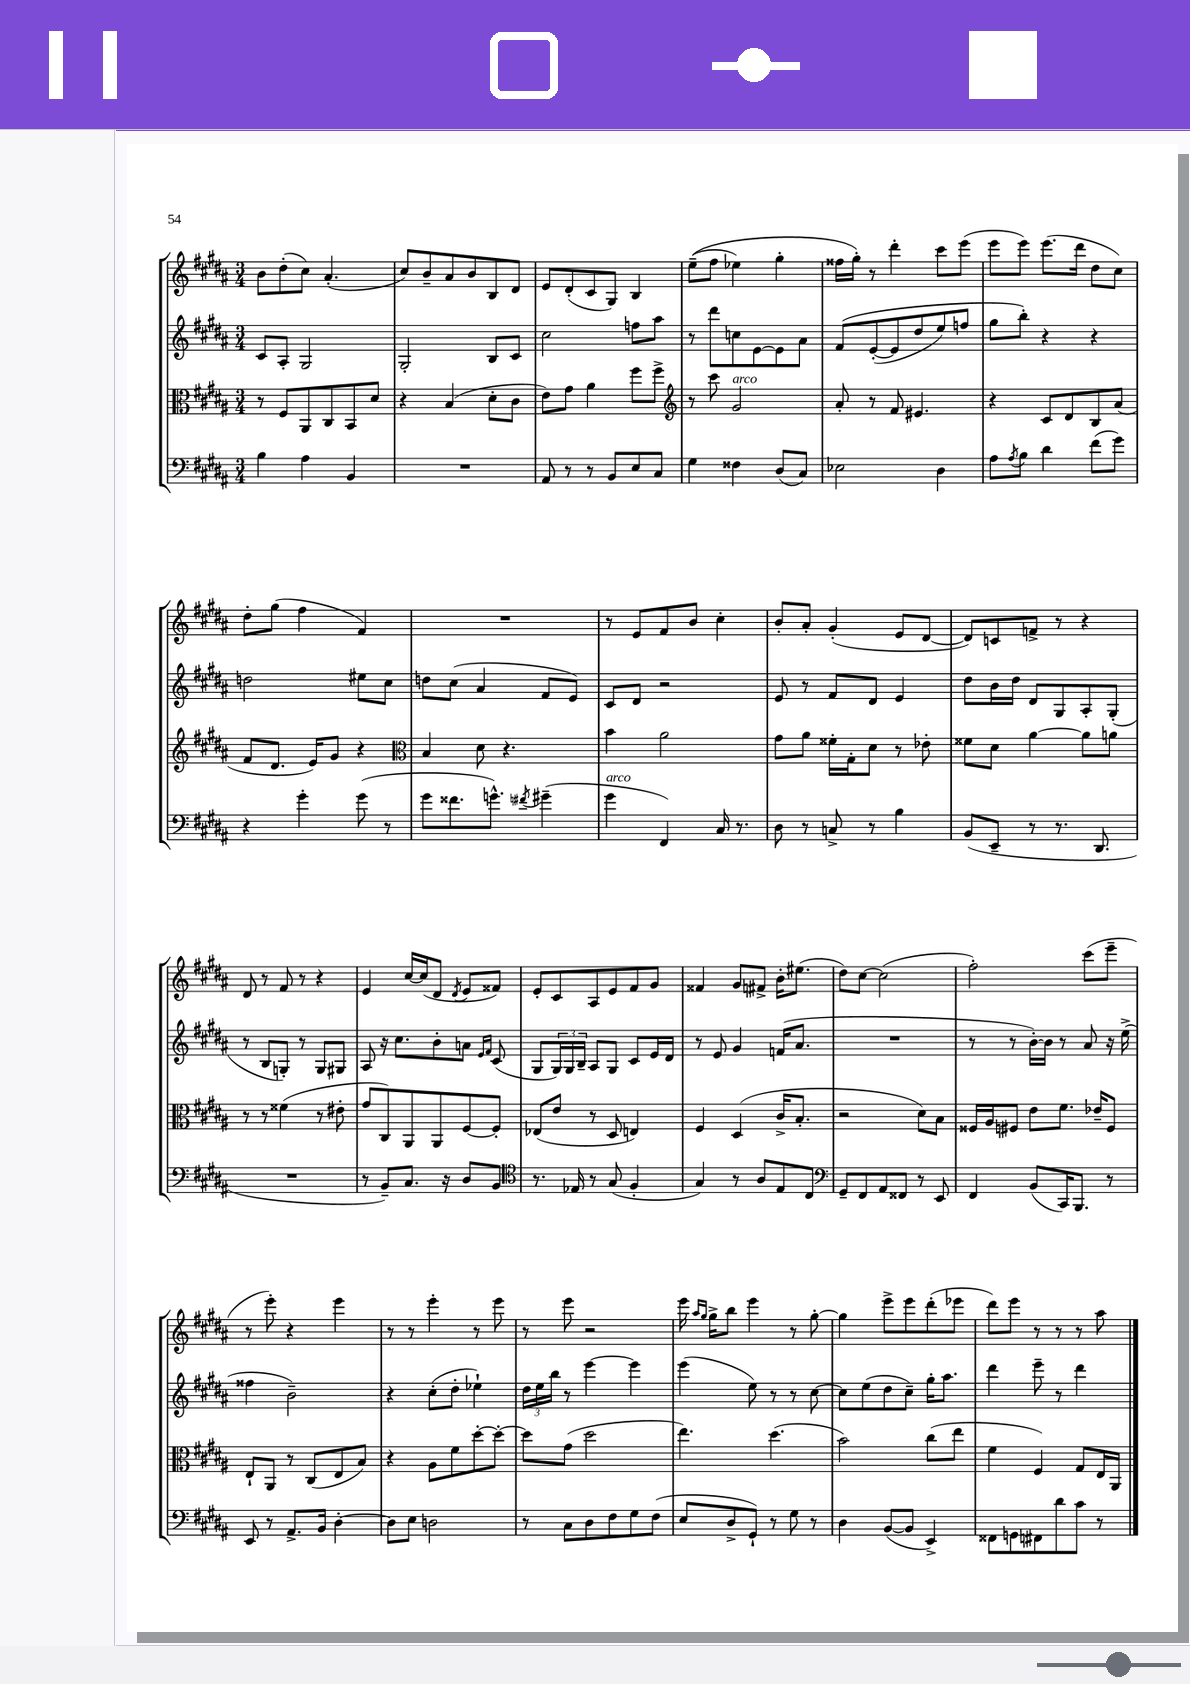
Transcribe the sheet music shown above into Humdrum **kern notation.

**kern	**kern	**kern	**kern
*staff4	*staff3	*staff2	*staff1
*clefF4	*clefC3	*clefG2	*clefG2
*k[f#c#g#d#a#]	*k[f#c#g#d#a#]	*k[f#c#g#d#a#]	*k[f#c#g#d#a#]
*M3/4	*M3/4	*M3/4	*M3/4
4B	8r	8c#	8b
.	8F#	8A#'	(8dd#'
4A#	8AA#	2G#	8cc#)
.	8C#	.	(4.a#'
4BB	8BB	.	.
.	8d#	.	.
=	=	=	=
2.r	4r	2G#'	8cc#)
.	.	.	8b~
.	(4B	.	8a#
.	.	.	8b
.	8d#'	8B	8B
.	8c#	8c#	8d#
=	=	=	=
8AA#	8e)	2cc#	8e
8r	8g#	.	(8d#'
8r	4a#	.	8c#
8BB	.	.	8G#)
8E	8ff#	8ff	4B
8C#	8ff#^	8aa#	.
=	=	=	=
*	*clefG2	*	*
4G#	8r	8r	&((8ee~
.	8ccc#	8ddd#	8ff#
4F##	2g#	8cc	4ee-)
.	.	[8e	.
(8D#	.	8e]	4gg#'
8C#)	.	8a#	.
=	=	=	=
2E-	8a#'	&(8f#	16ff##
.	.	.	16gg#'&)
.	8r	([8e'	8r
.	8f#	8e]	4ddd#'
.	4.e#	8dd#	.
4D#	.	8ee)	8ccc#
.	.	8ff	(8eee
=	=	=	=
8A#	4r	8gg#	8eee
8qA#	.	.	.
8B	.	8bb'&)	8eee)
4d#	8c#	4r	(8.eee
.	8d#	.	.
.	.	.	16ddd#
(8f#	8B	4r	8dd#
8g#)	(8a#	.	8cc#)
=	=	=	=
4r	8f#	2dd	8dd#'
.	8.d#	.	(8gg#
4g#'	.	.	4ff#
.	16e)	.	.
.	8g#	.	.
(8g#	4r	8ee#	4f#)
8r	.	8cc#	.
=	=	=	=
*	*clefC3	*	*
8g#	4B	8dd	2.r
8.f##	.	(8cc#	.
.	8d#	4a#	.
8.g^^)	.	.	.
.	4.r	.	.
8qf#	.	.	.
(4g#~	.	8f#	.
.	.	8e)	.
=	=	=	=
4g#	4b	8c#	8r
.	.	8d#	8e
4FF#)	2a#	2r	8f#
.	.	.	8b
16C#	.	.	4cc#'
8.r	.	.	.
=	=	=	=
8D#	8g#	8e	8b'
8r	8a#	8r	8a#'
8C^	16f##'	8f#	(4g#'
.	16G#'	.	.
8r	8d#	8d#	.
4B	8r	4e	8e
.	8e-'	.	[8d#
=	=	=	=
(8BB	8f##	8dd#	8d#])
8EE~	8d#	16b	8c
.	.	16dd#	.
8r	[4a#	8d#	8f^
8.r	.	8G#	8r
.	8a#]	8A#'	4r
8.DD#	.	.	.
.	8a	(8G#'	.
=	=	=	=
2.r	8r	8r	8d#
.	8r	8B	8r
.	(4f##	8G')	8f#
.	.	8r	8r
.	8r	8G	4r
.	8e#'	8G#	.
=	=	=	=
8r	8g#	8A#	4e
8BB~)	8C#)	16r	.
.	.	8.cc#	.
8.C#	8AA#	.	[16cc#
.	.	.	(16cc#]
.	8AA#	8b'	8d#
16r	.	.	.
.	.	.	8qd#
8D#	[8F#	8a	8e
.	.	16qqe	.
.	.	16qqf#	.
8BB	8F#']	(8c#	8f##)
=	=	=	=
*clefC4	*	*	*
8.r	(8E-	8G#	8e'
.	8e	24G#)	8c#
.	.	24G#	.
16E-	.	.	.
.	.	24B~	.
8r	8r	8A#	8A#
(8G#	8D#	8G#	8e
4F#'	4E)	8c#	8f#
.	.	16e	8g#
.	.	16d#	.
=	=	=	=
4G#)	4F#	8r	4f##
.	.	8e	.
8r	(4D#	4g#	8g#
8A#	.	.	8f#^
8E	16c#^	(16f	16b'
.	8.B'	8.a#	(8.ee#
8C#	.	.	.
=	=	=	=
*clefF4	*	*	*
8GG#~	2r	2.r	8dd#)
8FF#	.	.	[8cc#
8AA#	.	.	(2cc#]
8FF##	.	.	.
8r	8d#)	.	.
8EE	8B	.	.
=	=	=	=
4FF#	16F##	8r	2ff#')
.	16A#	.	.
.	8F#	8r	.
(8BB	8e	[16b')	.
.	.	16b]	.
16CC#)	8.f#	8r	.
8.BBB	.	.	.
.	.	8a#	(8ccc#
.	16e-~	.	.
8r	8F#	16r	8eee~
.	.	(16ee^	.
=	=	=	=
8EE	8E`	4ff##	8r
8r	8AA#	.	8eee')
8.AA#^	8r	2b~)	4r
.	(8C#	.	.
16BB	.	.	.
[4D#'	8E	.	4eee
.	8B)	.	.
=	=	=	=
8D#]	4r	4r	8r
8E	.	.	8r
2D	8A#	(8cc#'	4eee'
.	8f#	8dd#'	.
.	[8dd#'	4ee-`)	8r
.	8dd#'_	.	8eee
=	=	=	=
8r	8dd#]	24dd#	8r
.	.	24ee	.
.	.	24bb	.
8C#	(8g#	8r	8eee
8D#	2dd#	[4eee	2r
8F#	.	.	.
8G#	.	4eee]	.
(8F#	.	.	.
=	=	=	=
8E	4.ee)	(4eee	16eee
.	.	.	16qqaa#
.	.	.	16qqgg#
.	.	.	16gg#^
8D#^	.	.	8bb
8GG#`)	.	8ee)	4eee
8r	(4.dd#	8r	.
8G#	.	8r	8r
8r	.	[8cc#	[8gg#'
=	=	=	=
4D#	2b)	8cc#]	4gg#]
.	.	(8ee	.
([8BB	.	8dd#	8eee^
8BB]	.	8cc#~)	8eee
4EE^)	(8cc#	16gg#'	(8ddd#'
.	.	8.aa#	.
.	8ee	.	8eee-
=	=	=	=
8FF##	4f#	4ddd#	8ddd#)
8GG	.	.	8eee
8FF#	4F#)	8eee~	8r
8d#	.	8r	8r
8c#	8G#	4ddd#	8r
8r	16E	.	8aa#
.	16AA#	.	.
==	==	==	==
*-	*-	*-	*-
